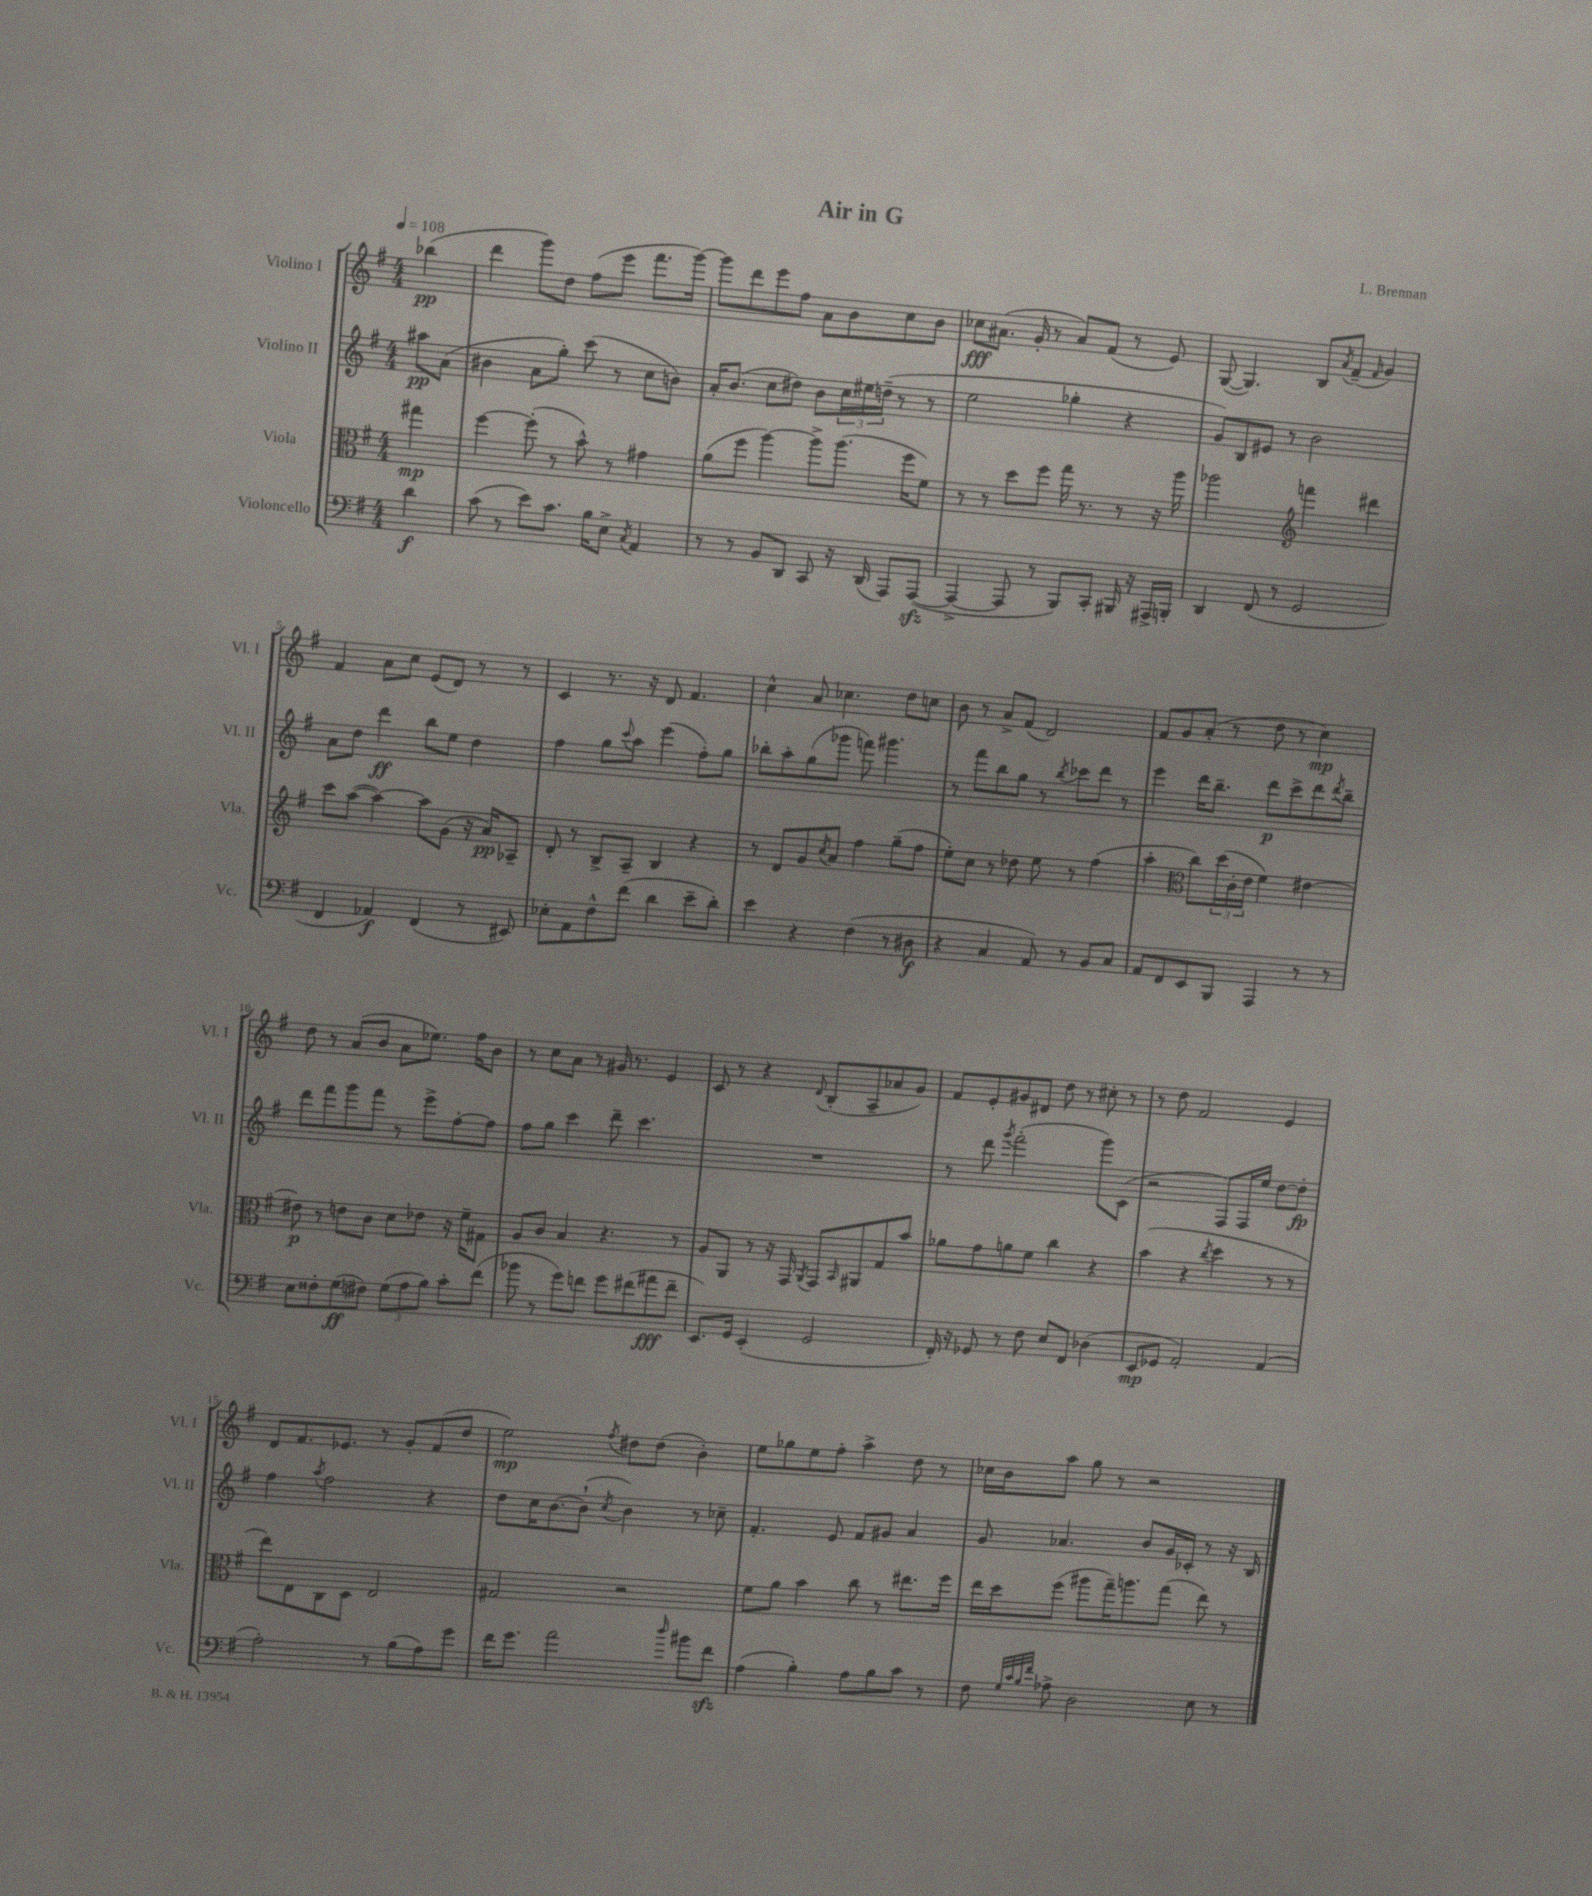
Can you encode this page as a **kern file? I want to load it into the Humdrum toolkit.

**kern	**kern	**kern	**kern
*staff4	*staff3	*staff2	*staff1
*clefF4	*clefC3	*clefG2	*clefG2
*k[f#]	*k[f#]	*k[f#]	*k[f#]
*M4/4	*M4/4	*M4/4	*M4/4
*MM108	*MM108	*MM108	*MM108
4d	4gg#	8aa#	(4bb-
.	.	(8a	.
=	=	=	=
(8c	[4ff#	4b#	4ddd
8r	.	.	.
8e)	(8ff#']	8a	8ggg)
8.c	8r	8gg')	8dd
.	8b^^)	(8ccc	(8ff#
16B	.	.	.
8E^	8r	8r	8eee
8qC	.	.	.
4AA	4g#	8cc	8.fff#
.	.	8b)	.
.	.	.	[16ggg)
=	=	=	=
8r	(8a	16a'	8ggg]
.	.	(8.b	.
8r	8ff#	.	8ddd
8BB	[4aa)	8cc	8eee
8DD	.	8dd#)	8ff#
8CC	8aa^]	8b	8a
16r	(8.aa	24cc	8b
.	.	24ee#	.
(16DD	.	.	.
.	.	(24dd~	.
8AAA)	.	8r	8cc
.	16ff#	.	.
([8AAA	8f#)	8r	8b
=	=	=	=
4AAA^_	8r	2ee	8cc-
.	8r	.	(8.a#
8AAA]	8dd	.	.
.	.	.	16g'
8r	8ff#	.	8r
8BBB)	16gg	4gg-'	8a#)
.	8.r	.	.
8CC'	.	.	(8f#
16BBB#	8r	4r	8r
16r	.	.	.
16AAA#^	16r	.	8e)
16BBB'	16aa	.	.
=	=	=	=
4DD	2aa-	8g)	([8G
.	.	8B	4.G])
(8FF#	.	8e#	.
8r	.	8r	.
*	*clefG2	*	*
2GG	4fff	2b	8B
.	.	.	8qa
.	.	.	(8f#~
.	.	.	16qqf#
.	4ddd#	.	4g)
=	=	=	=
4FF#	8ccc	8a	4f#
.	([8aa	8dd	.
4AA-)	4aa_)	4ddd	8a
.	.	.	8cc
(4FF#	8aa]	8bb	(8e
.	(8g	8ee	8d)
8r	16r	4dd	8r
.	16a)	.	.
8EE#)	8A-~	.	8r
=	=	=	=
8E-'	8d'	4ff#	4c
8AA	8r	.	.
8F#^^	8B^	8gg	8.r
.	.	8qqccc	.
(8f#	8A~	8aa	.
.	.	.	16r
4d	4B	(4eee	8d
.	.	.	4.f#
8e~	4r	8ff#')	.
8d')	.	8gg	.
=	=	=	=
4e	8r	8bb-'	4cc^^
.	8d	8aa'	.
4r	8g	(8gg	8a
.	8qcc	.	.
.	8a	8ggg-	4.cc-
(4F#	4ff#	8fff)	.
.	.	4.ggg#	.
8r	(8gg~	.	8dd
8D#	8ff#	.	8cc
=	=	=	=
4r	8ee')	8r	8b
.	8cc	8fff#	8r
4C	8r	8bb	8a^
.	8dd-	8gg	(8f#
8AA)	8ee	8r	2d)
.	.	8qbb	.
8r	8r	8ccc-	.
8BB	(4ff#	8ddd	.
8C	.	8r	.
=	=	=	=
8AA	4aa'	4eee	8f#
8FF#	.	.	8g
*	*clefC3	*	*
8EE	8cc)	16ddd	(8a'
.	.	8.bb~	.
8BBB	(24dd	.	8r
.	24c'	.	.
.	24e	.	.
4AAA	4f#)	8ddd	8dd
.	.	8ccc^	8r
8r	[4e#	8ddd	4cc)
.	.	8qddd	.
8r	.	8bb~	.
=	=	=	=
8E	8e#]	8ddd	8dd
8F##'	8r	8fff#	8r
(8G	8e	8ggg	(8a
8F#)	8c	8fff#	8b
(12G	8d	8r	8a
12A	.	.	.
.	8e-	8eee^	8.ee-)
12B)	.	.	.
8c'	16r	[8ff#'	.
.	16f#~	.	16ff#
(8f#	8G#	8ff#]	8b
=	=	=	=
8b-	8A	8ff#	8r
8r	8c	8gg	8cc
8g)	4B	4ccc	8a
8f	.	.	8r
8g	4.r	8ddd~	16g#
.	.	.	8.r
(8f#	.	4.ccc	.
8a#	.	.	4e
8f#~	8r	.	.
=	=	=	=
8.EE)	8A	1r	8c
.	8AA	.	8r
16GG	.	.	.
(4EE'	8r	.	4r
.	16r	.	.
.	16GG	.	.
.	8qAA	.	8qqd
2GG	8GG	.	(8B'
.	16qqBB	.	.
.	8AA#	.	8A~
.	8G	.	8a-
.	8b	.	8g)
=	=	=	=
16FF#')	8a-	8r	8f#
16r	.	.	.
8GG-	8g	8ddd	8e'
.	.	8qggg	.
8r	8a	(2fff#'	8g#
8F#	8f#	.	8d#
8E	4cc	.	8dd
8FF#	.	.	8r
(4D-	4r	8ggg)	8cc#'
.	.	(8c	8r
=	=	=	=
8EE	(4b	2r	8r
8GG-	.	.	8dd
2AA')	4r	.	2f#
.	8qcc	.	.
.	4dd	8F#)	.
.	.	16F#	.
.	.	16ee	.
(4AA	8r	[8dd	4e
.	8r	8dd']	.
=	=	=	=
2A')	8ee)	4ff#	8d
.	8E	.	8.f#
.	.	8qaa	.
.	8C	2ff#	.
.	.	.	8.e-
.	8D	.	.
8r	2E	.	8r
(8B	.	.	8g'
8A)	.	4r	(8f#
8g	.	.	8dd
=	=	=	=
16f#	2G#	8dd	2ee)
8.g	.	.	.
.	.	16cc	.
.	.	[8.b	.
2a	.	.	.
.	.	(8b`]	.
.	.	8qcc	8qff#
.	2r	4b)	8dd#
.	.	.	(8dd#
16qqdd	.	.	.
8b#	.	8r	4b')
8f#	.	8cc-~	.
=	=	=	=
(4A	8f#	4.f#'	8ee
.	8a	.	8gg-
4B')	4b	.	8ee
.	.	8e	8ff#'
8A	8cc	8f#	4aa^
8B	8r	8g#	.
8c	8.ee#	4a	8dd
8r	.	.	8r
.	16ff#	.	.
=	=	=	=
8F#	16ee	8g	16cc-
.	16dd	.	16b
32qqG	.	.	.
32qqc	.	.	.
32qqB	.	.	.
32qqf#	.	.	.
8A-^	(8ff#	4.a-	8aa
2D	8aa#	.	8gg
.	16gg~)	.	8r
.	8.aa	.	.
.	.	8b	2r
.	(8gg	16g	.
.	.	16c-'	.
8E	8ee)	8r	.
8r	8r	16r	.
.	.	16B	.
==	==	==	==
*-	*-	*-	*-
